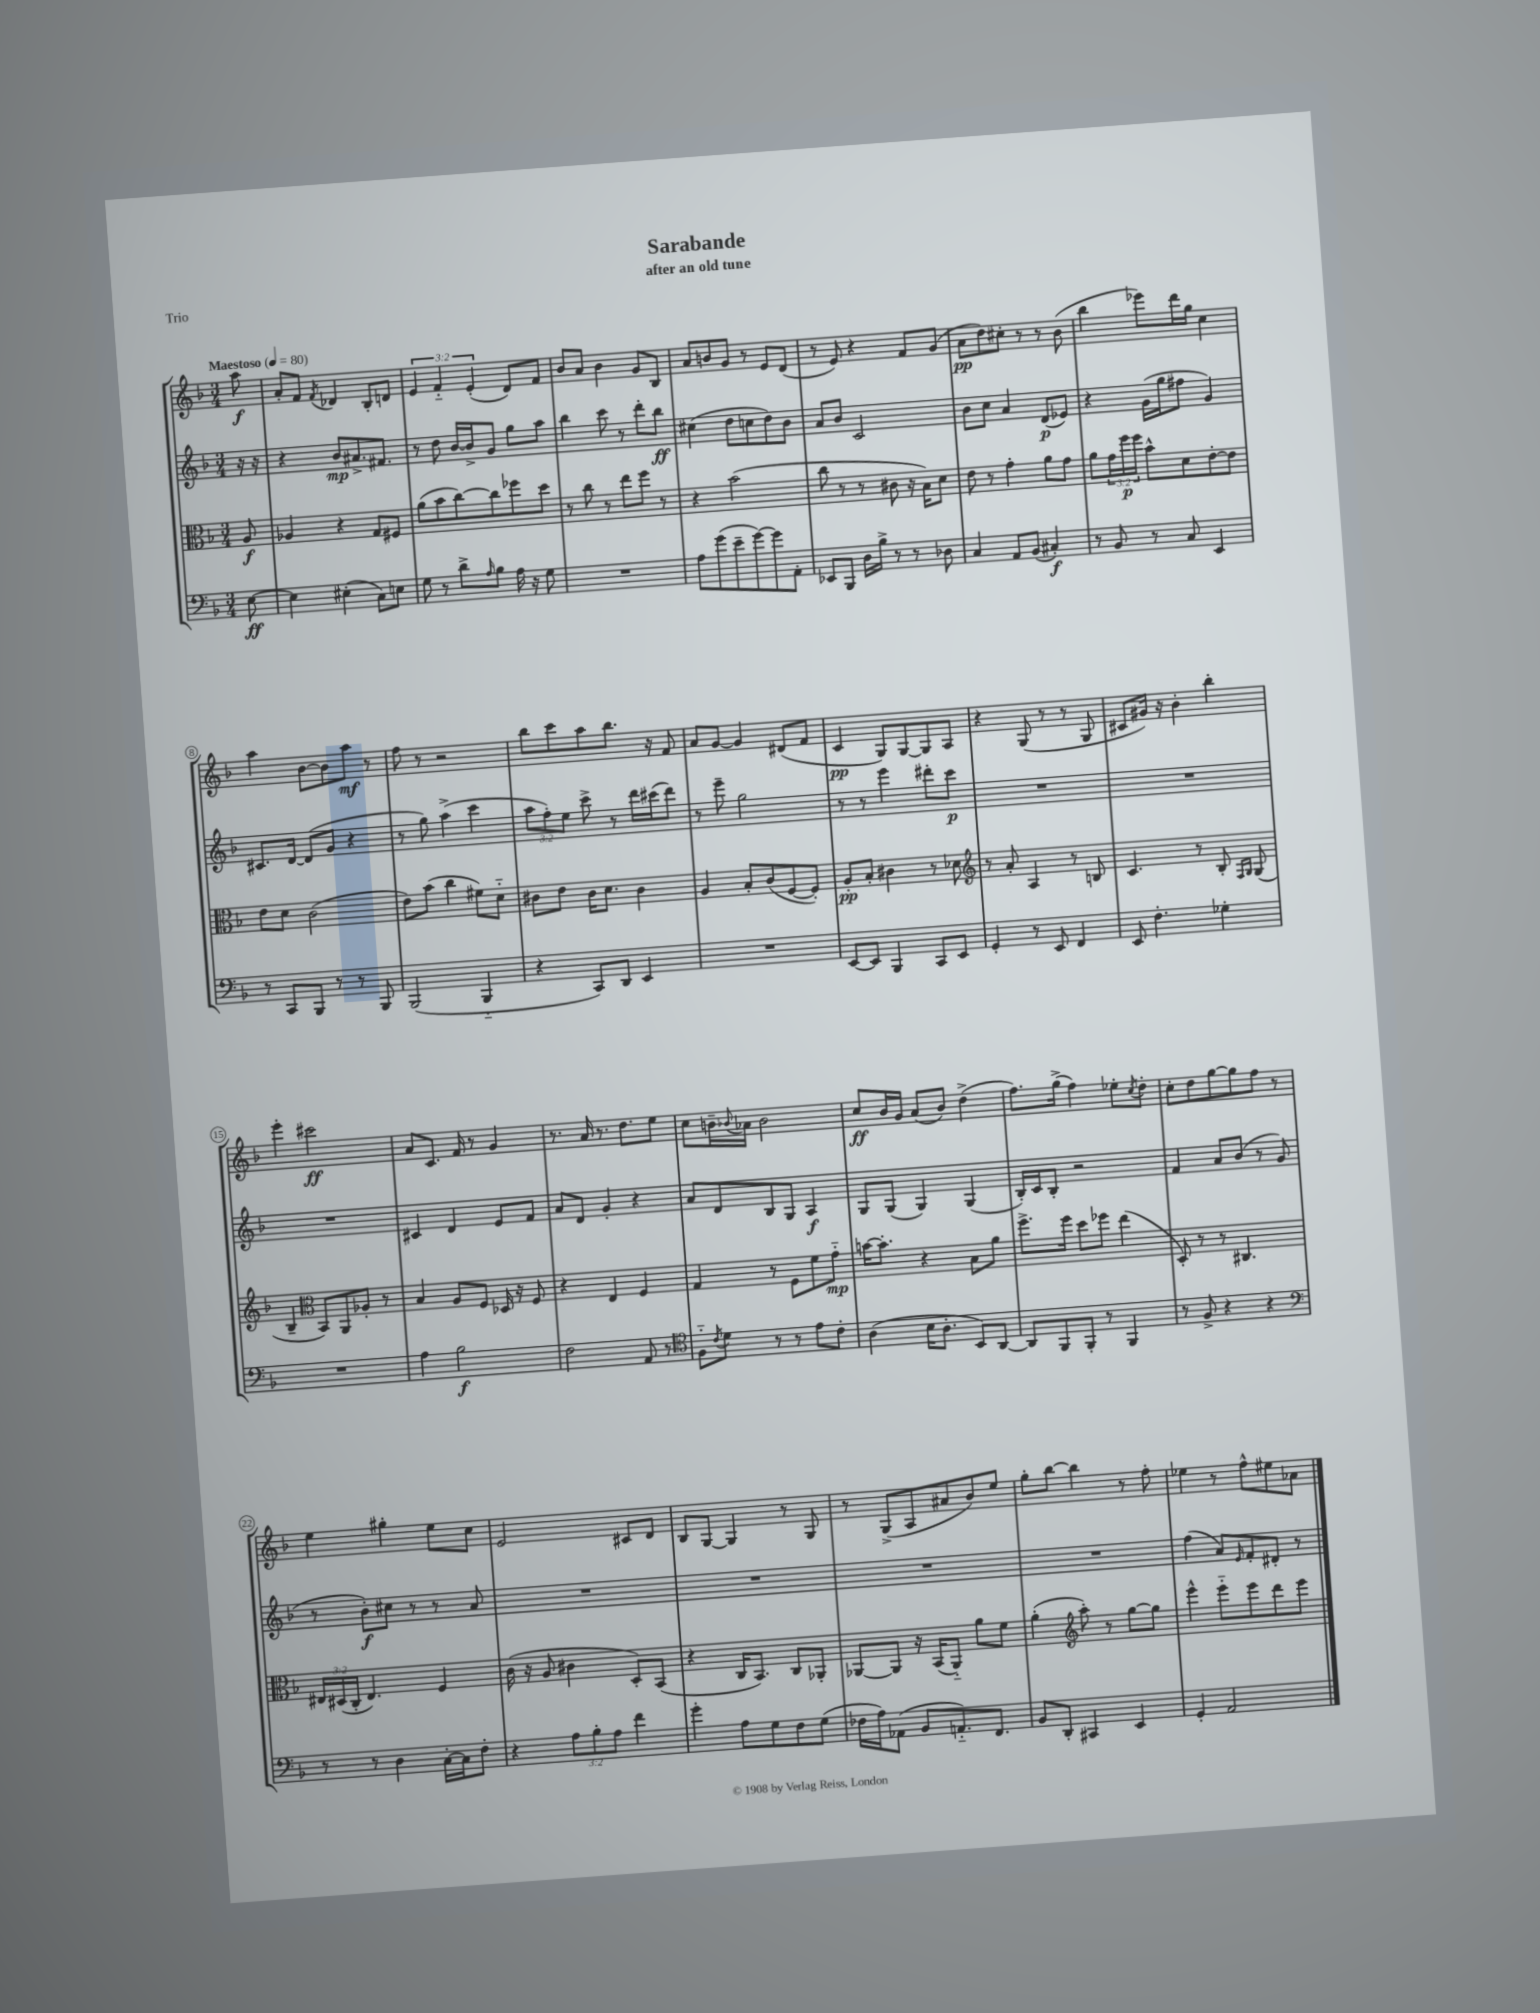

**kern	**kern	**kern	**kern
*staff4	*staff3	*staff2	*staff1
*clefF4	*clefC3	*clefG2	*clefG2
*k[b-]	*k[b-]	*k[b-]	*k[b-]
*M3/4	*M3/4	*M3/4	*M3/4
*MM80	*MM80	*MM80	*MM80
[8E	8A	16r	8aa
.	.	16r	.
=	=	=	=
4E]	4A-	4r	8a'
.	.	.	8f
.	.	.	8qf
(4E#'	4r	8b-	4d-
.	.	8.a#^	.
8C)	8G	.	8B-'
.	.	8.f#	.
8E	8F#	.	8d
=	=	=	=
8G	(8a	8r	6e
8r	8b-	8dd	.
.	.	.	6f'~
8d^	[8cc)	[16b-	.
.	.	16b-^]	.
.	.	.	(6e'
16qqA	.	.	.
8B-	8cc]	8g	.
16A	8ff-	8gg	8d)
16r	.	.	.
8G	8dd	8aa	8f
=	=	=	=
2.r	8r	4bb-	8b-
.	8cc	.	8a
.	8r	8ccc	4b-
.	8ee	8r	.
.	8ff	8ddd'	8g
.	8r	8bb-	8B-
=	=	=	=
8A	4r	(4cc#	8a
(8g	.	.	8b
8e~	(2b-	8dd	8g
[8g)	.	8cc	8r
8g]	.	8dd)	8e
8AA'	.	8b-	(8d
=	=	=	=
8EE-	8cc	8a	8r
8BBB-	8r	8b-	8e)
16D	8r	2c	4r
16B-^	.	.	.
8r	8c#	.	.
8r	16r	.	8f
.	16B-)	.	.
8D-	8d	.	(8g
=	=	=	=
4C	8e	8b-	8a
.	8r	8cc	8dd)
8AA	4g'	4a	8cc#'
(8BB-	.	.	8r
4C#')	8a	(8d	8r
.	8g	8e-)	(8b-
=	=	=	=
8r	8a	4r	4bb-
8BB-	24g	.	.
.	24ff	.	.
.	24ff	.	.
8r	8b-^^	(16g	8eee-)
.	.	16gg	.
8C	8d	8ff#	16ddd
.	.	.	16gg
4EE	[8e'	4g)	4cc
.	8e]	.	.
=	=	=	=
8r	8e	8.c#	4aa
8CC	8d	.	.
.	.	[16d	.
8BBB-	(2c	(8d]	[8b-
8r	.	8g	8b-]
8r	.	4r	8aa
8BBB-	.	.	8r
=	=	=	=
(2BBB-	8e)	8r	8ff
.	(8b-	8gg)	8r
.	4cc	(4aa^	2r
4BBB-'~	8f#)	4ccc	.
.	8d'~	.	.
=	=	=	=
4r	8c#	12aa	8bb-
.	.	12ff')	.
.	8e	.	8ccc
.	.	12ee	.
8CC)	16c#	8ccc^	8aa
.	8.d	.	.
8DD	.	8r	8.bb-
4EE	4c#	16ddd	.
.	.	(16ccc#	16r
.	.	8ddd)	8f
=	=	=	=
2.r	4A	8r	8a
.	.	8eee~	[8g
.	8B-'	2gg	4g]
.	(8c	.	.
.	[8F	.	(8d#
.	8F'])	.	8f
=	=	=	=
[8EE	8A'	8r	4c
8EE]	8B-'	8r	.
4BBB-	4c#	4eee	8G)
.	.	.	[8G
8CC	8r	8ddd#'	8G]
8EE	8d-	8ccc	8A
=	=	=	=
*	*clefG2	*	*
4GG'	8r	2.r	4r
.	8a'	.	.
8r	4A	.	(8G
8EE	.	.	8r
4FF	8r	.	8r
.	8B	.	8G
=	=	=	=
8EE	4.c	2.r	8c#
4.F'	.	.	16g#)
.	.	.	16r
.	.	.	4b-'
.	8r	.	.
4G-'	8B-'	.	4bb-'
.	16qqF	.	.
.	16qqG	.	.
.	(8G	.	.
=	=	=	=
2.r	4B-~	2.r	4eee'
*	*clefC3	*	*
.	8BB-)	.	2ccc#
.	8AA	.	.
.	8A-'	.	.
.	8r	.	.
=	=	=	=
4A	4B-	4c#	8a
.	.	.	8.c
2B-	8A	4d	.
.	.	.	16f
.	8F	.	8r
.	16D-	8e	4g
.	16r	.	.
.	8F	8f	.
=	=	=	=
2F	4r	8a	8.r
.	.	8d	.
.	.	.	16a
.	4E	4g'	8.r
.	.	.	8.dd
8AA	4F	4r	.
8r	.	.	8ee
=	=	=	=
*clefC4	*	*	*
8F'~	4G	8a	8cc
8qc	.	.	.
8d	.	8d	16b~
.	.	.	8qqb-
.	.	.	16a-
8r	8r	8B-	2b-
8r	8F	8G	.
8e	8f	4A	.
8c'	8g'~	.	.
=	=	=	=
(4A	[16b	8G	8cc
.	8.b']	.	.
.	.	(8G	16b-
.	.	.	16g
16B-	4r	4G)	(8a
8.A'	.	.	.
.	.	.	8b-)
8BB-)	8B-	(4G	(4dd^
[8AA	8a	.	.
=	=	=	=
8AA]	8.ff^	16B-')	8.ff)
.	.	16c	.
8FF	.	8B-'	.
.	16ff	.	(16gg^
8FF'	8dd	2r	4ff)
8r	8ff-	.	.
4FF	(4ee	.	8ee-'
.	.	.	8qcc
.	.	.	8dd'
=	=	=	=
8r	8D')	4f	8cc'
8F^	8r	.	8dd
4r	8r	8a	[8gg
.	4.C#	(8b-	8gg]
4r	.	8r	8ff
.	.	8g	8r
=	=	=	=
*clefF4	*	*	*
8r	24E#	8r	4ee
.	(24D#	.	.
.	24C'	.	.
8r	4.E#)	8b-')	.
4D	.	8cc#	4gg#'
.	.	8r	.
[16C'	4F	8r	8ee
16C]	.	.	.
8F'	.	8a	8cc
=	=	=	=
4r	(16c	2.r	2e
.	16r	.	.
.	8A	.	.
12A	4c#	.	.
12B-'	.	.	.
12A	.	.	.
4f	8D')	.	8c#
.	(8BB-	.	8d
=	=	=	=
4g'	4r	2.r	8B-
.	.	.	[8G
8A	16C	.	4G]
.	8.BB-)	.	.
8G	.	.	.
8F	8C	.	8r
(8G	8AA-'	.	8G
=	=	=	=
16F-	[8AA-	2.r	8r
16A)	.	.	.
(8AA-	8AA-]	.	(8G^
8BB-	16r	.	8A
.	(16BB-	.	.
8.AA'~)	8AA-'~)	.	8a#
.	8a	.	8b-)
8.FF	.	.	.
.	8f	.	8ee
=	=	=	=
8BB-	(4a'	2.r	8gg'
8DD'	.	.	[8bb-
*	*clefG2	*	*
4CC#	8aa')	.	4bb-]
.	8r	.	.
4EE	[8gg	.	8r
.	8gg]	.	8ff'
=	=	=	=
4GG'	4eee^^	(4ff	4ee-
2AA	8eee'~	8a)	8r
.	.	16qqe	.
.	8eee	8f'	8ff^^
.	8ddd	8d#'	8ee#
.	8eee	8r	8a-
==	==	==	==
*-	*-	*-	*-
